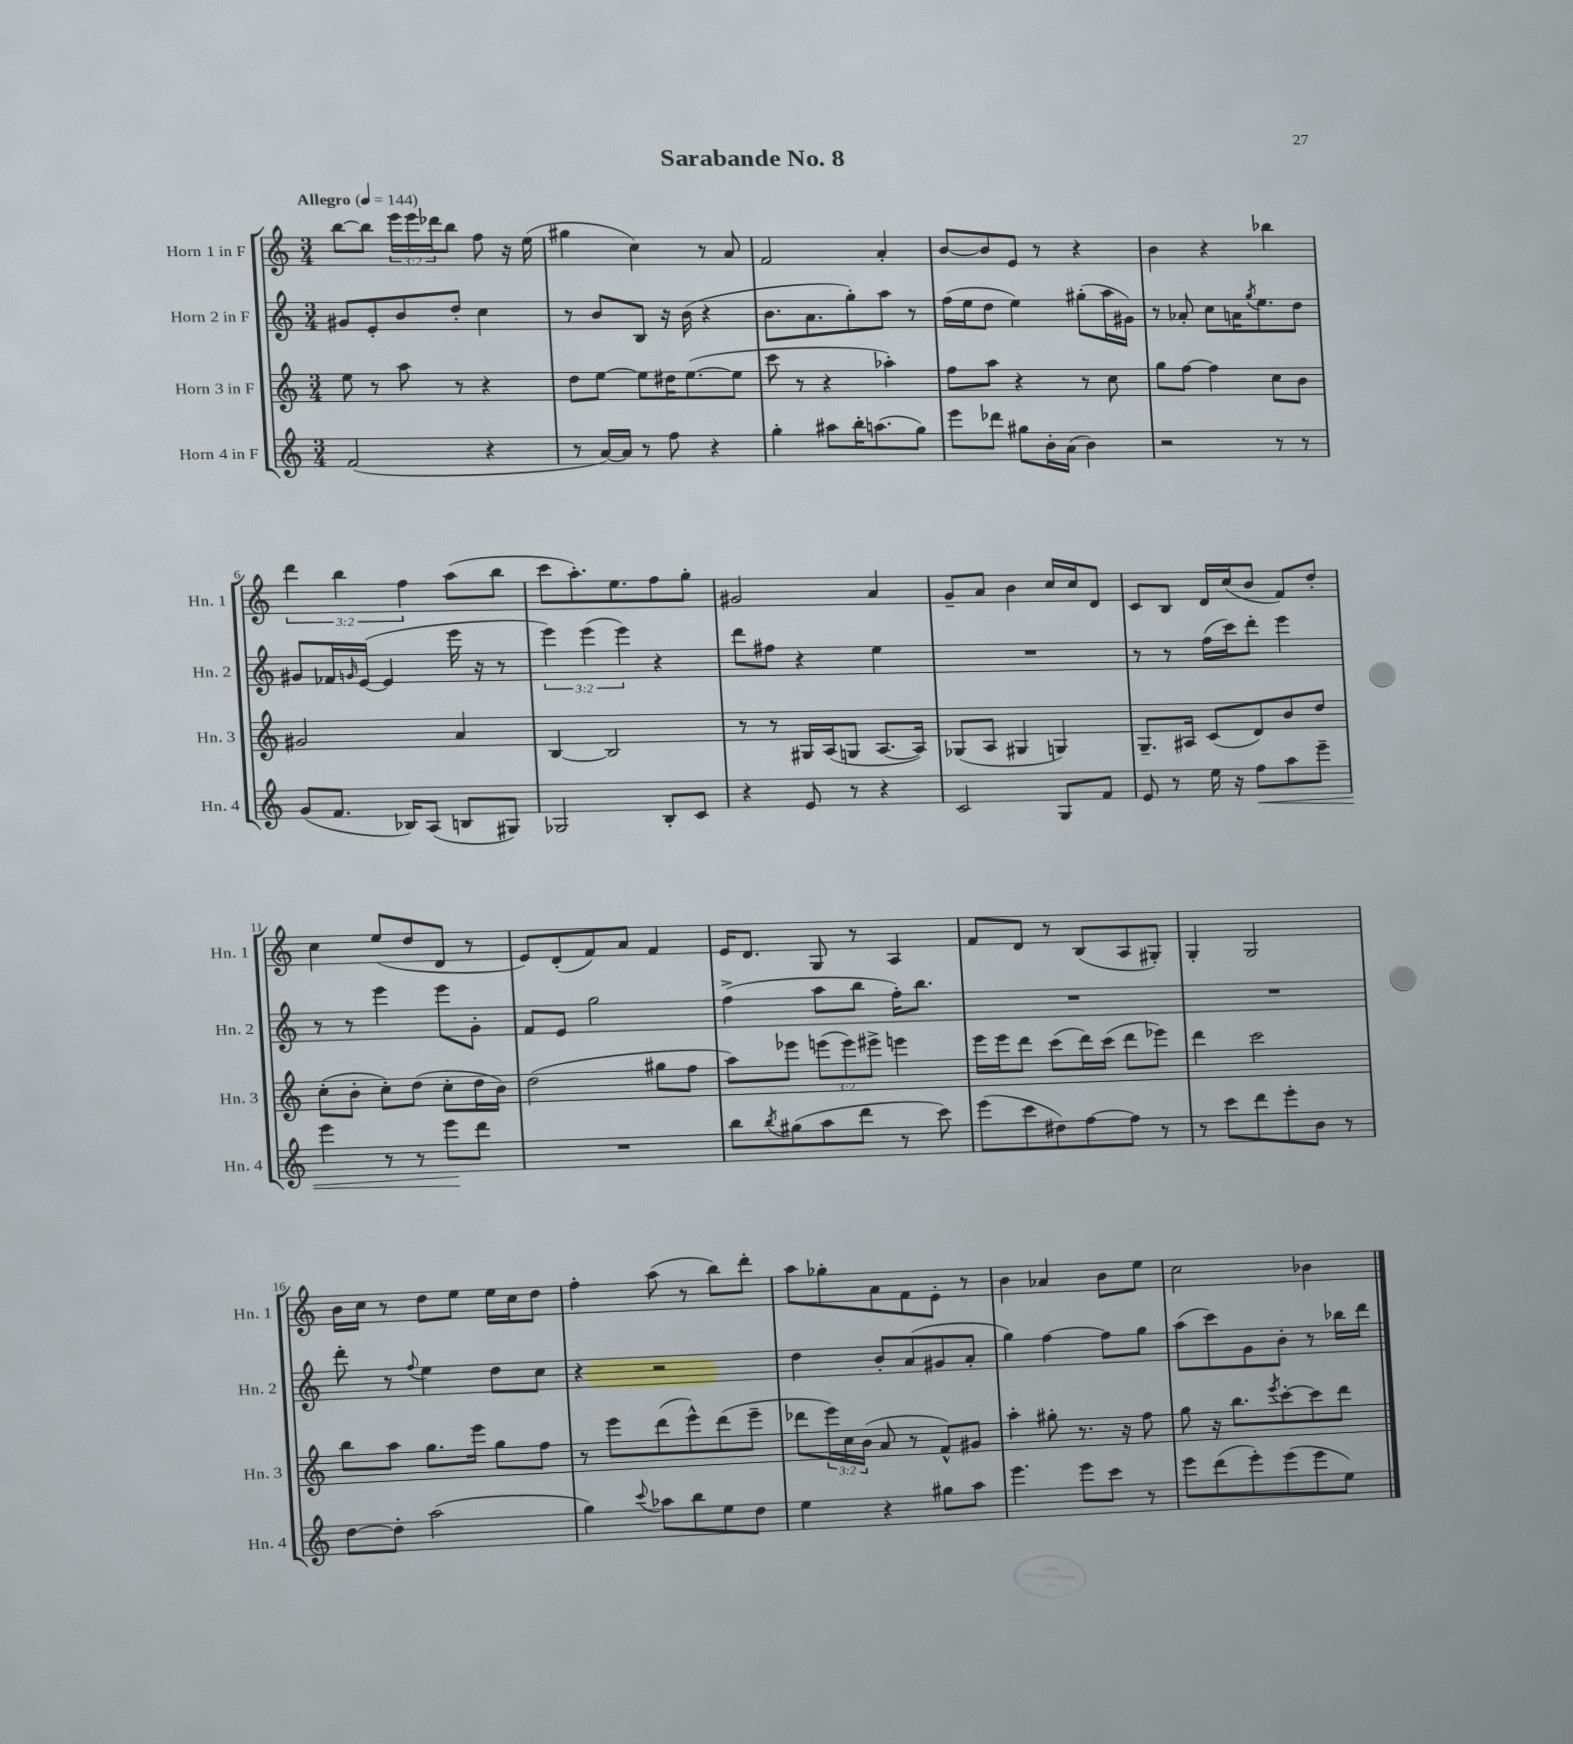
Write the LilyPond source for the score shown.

\header { title = "Sarabande No. 8" }
<<
\new StaffGroup <<
\new Staff = "s0" \with { instrumentName = "Horn 1 in F" shortInstrumentName = "Hn. 1" } {
    \clef treble \key c \major \numericTimeSignature \time 3/4 \override Staff.TupletNumber.text = #tuplet-number::calc-fraction-text \tempo "Allegro" 4 = 144
    b''8~ b''8 \tuplet 3/2 { e'''16 e'''16 des'''16 } b''8 f''8 r16 e''16( |
    gis''4 c''4) r8 a'8 |
    f'2 a'4-. |
    b'8~ b'8 e'8 r8 r4 |
    b'4 r4 bes''4 |
    \tuplet 3/2 { d'''4 b''4 f''4 } a''8( b''8 |
    c'''8 a''8.-.) e''8. f''8 g''8-. |
    gis'2 a'4 |
    g'8-- a'8 b'4 c''16 c''16 d'8 |
    c'8 b8 d'16 c''16( b'8 f'8) d''8-. |
    c''4 e''8( d''8 d'8 r8 |
    e'8) d'8-.( f'8) a'8 f'4 |
    e'16 d'8. g8 r8 a4 |
    f'8 d'8 r8 b8( a8 gis8-.) |
    g4-. g2 |
    b'16 c''16 r8 d''8 e''8 e''16 c''16 d''8 |
    f''4-. a''8( r8 b''8) d'''8-. |
    a''8 ges''8-. a'8 f'8 e'8-. r8 |
    b'4 aes'4 b'8 e''8 |
    c''2 bes'4 \bar "|." |
}
\new Staff = "s1" \with { instrumentName = "Horn 2 in F" shortInstrumentName = "Hn. 2" } {
    \clef treble \key c \major \numericTimeSignature \time 3/4 \override Staff.TupletNumber.text = #tuplet-number::calc-fraction-text
    gis'8 e'8-. b'8 d''8-. c''4 |
    r8 b'8 b8 r16 b'16( r4 |
    b'8. a'8. g''8-.) a''8 r8 |
    f''16( e''16 d''8 e''4) gis''8-.( a''16 gis'16) |
    r8 aes'8-. c''8 a'16 \acciaccatura { g''8 } e''8. d''8 |
    gis'8 fes'16 \grace { g'16 } e'16~( e'4 e'''16 r16 r8 |
    \tuplet 3/2 { e'''4) e'''4( e'''4) } r4 |
    d'''8 fis''8 r4 e''4 |
    R2. |
    r8 r8 f''16( c'''16) d'''8-. e'''4 |
    r8 r8 e'''4 e'''8 g'8-. |
    f'8 e'8 g''2 |
    f''4->( a''8 b''8 f''16-.) b''8. |
    R2. |
    R2. |
    d'''8-. r8 \appoggiatura { f''8 } e''4 d''8 c''8 |
    r4 r2 |
    d''4 b'8-. a'8( gis'8 a'8-. |
    g''4) f''4~ f''8 g''8 |
    a''8( c'''8) g'8 b'8-. r8 bes''16 d'''16 \bar "|." |
}
\new Staff = "s2" \with { instrumentName = "Horn 3 in F" shortInstrumentName = "Hn. 3" } {
    \clef treble \key c \major \numericTimeSignature \time 3/4 \override Staff.TupletNumber.text = #tuplet-number::calc-fraction-text
    e''8 r8 a''8 r8 r4 |
    d''8 e''8~ e''8 dis''16 e''8.~( e''8 |
    c'''8 r8 r4 aes''4-.) |
    f''8 a''8 r4 r8 c''8 |
    g''8 f''8~ f''4 c''8 b'8 |
    gis'2 a'4 |
    b4~ b2 |
    r8 r8 gis16 a16( g8 a8.~ a16) |
    ges8( a8 gis4 g4) |
    g8.-- ais16 c'8( d'8) b'8 d''8 |
    c''8-.( b'8-. c''8-.) d''8( c''8-. d''16 b'16) |
    d''2( gis''8 f''8 |
    a''8) ees'''8 \tuplet 3/2 { e'''8( e'''8) eis'''8-> } e'''4 |
    e'''16 e'''16 d'''8 c'''8( d'''16) c'''16( d'''8 ees'''8) |
    d'''4 c'''2 |
    b''8 a''8 g''8. e'''16 g''8 f''8 |
    r8 e'''8 d'''8( e'''8-^) d'''8( e'''8-- |
    des'''8 \tuplet 3/2 { e'''16) c''16 b'16( } a'8 r8 f'8-^) gis'8 |
    a''4-. gis''8-. r8. r16 f''8 |
    g''8 r16 b''8. \acciaccatura { e'''8 } c'''8~-. c'''8 d'''8 \bar "|." |
}
\new Staff = "s3" \with { instrumentName = "Horn 4 in F" shortInstrumentName = "Hn. 4" } {
    \clef treble \key c \major \numericTimeSignature \time 3/4
    f'2( r4 |
    r8 a'16~) a'16 r8 f''8 r4 |
    g''4-. ais''8 b''16-. a''8.( g''8) |
    e'''8 des'''8 gis''8 b'16-. a'16( b'4) |
    r2 r8 r8 |
    g'8( f'8. bes16) a8( b8 gis8) |
    ges2 b8-. c'8 |
    r4 e'8 r8 r4 |
    c'2 g8 f'8 |
    e'8 r8 e''16 r16 f''8\< a''8 e'''8-- |
    e'''4 r8 r8 e'''8\! d'''8 |
    R2. |
    b''8 \acciaccatura { b''8 } gis''8( a''8 d'''8 r8 c'''8) |
    e'''8( c'''8 dis''8) f''8~ f''8 r8 |
    r8 c'''8 d'''8 e'''8-. b'8 r8 |
    d''8~ d''8-. a''2( |
    g''4) \appoggiatura { c'''8 } aes''8 b''8 e''8 d''8 |
    e''4 r4 gis''8 a''8 |
    e'''4. e'''8 c'''8 r8 |
    e'''8 d'''8( e'''8-.) e'''8( e'''8 e''8) \bar "|." |
}
>>
>>
